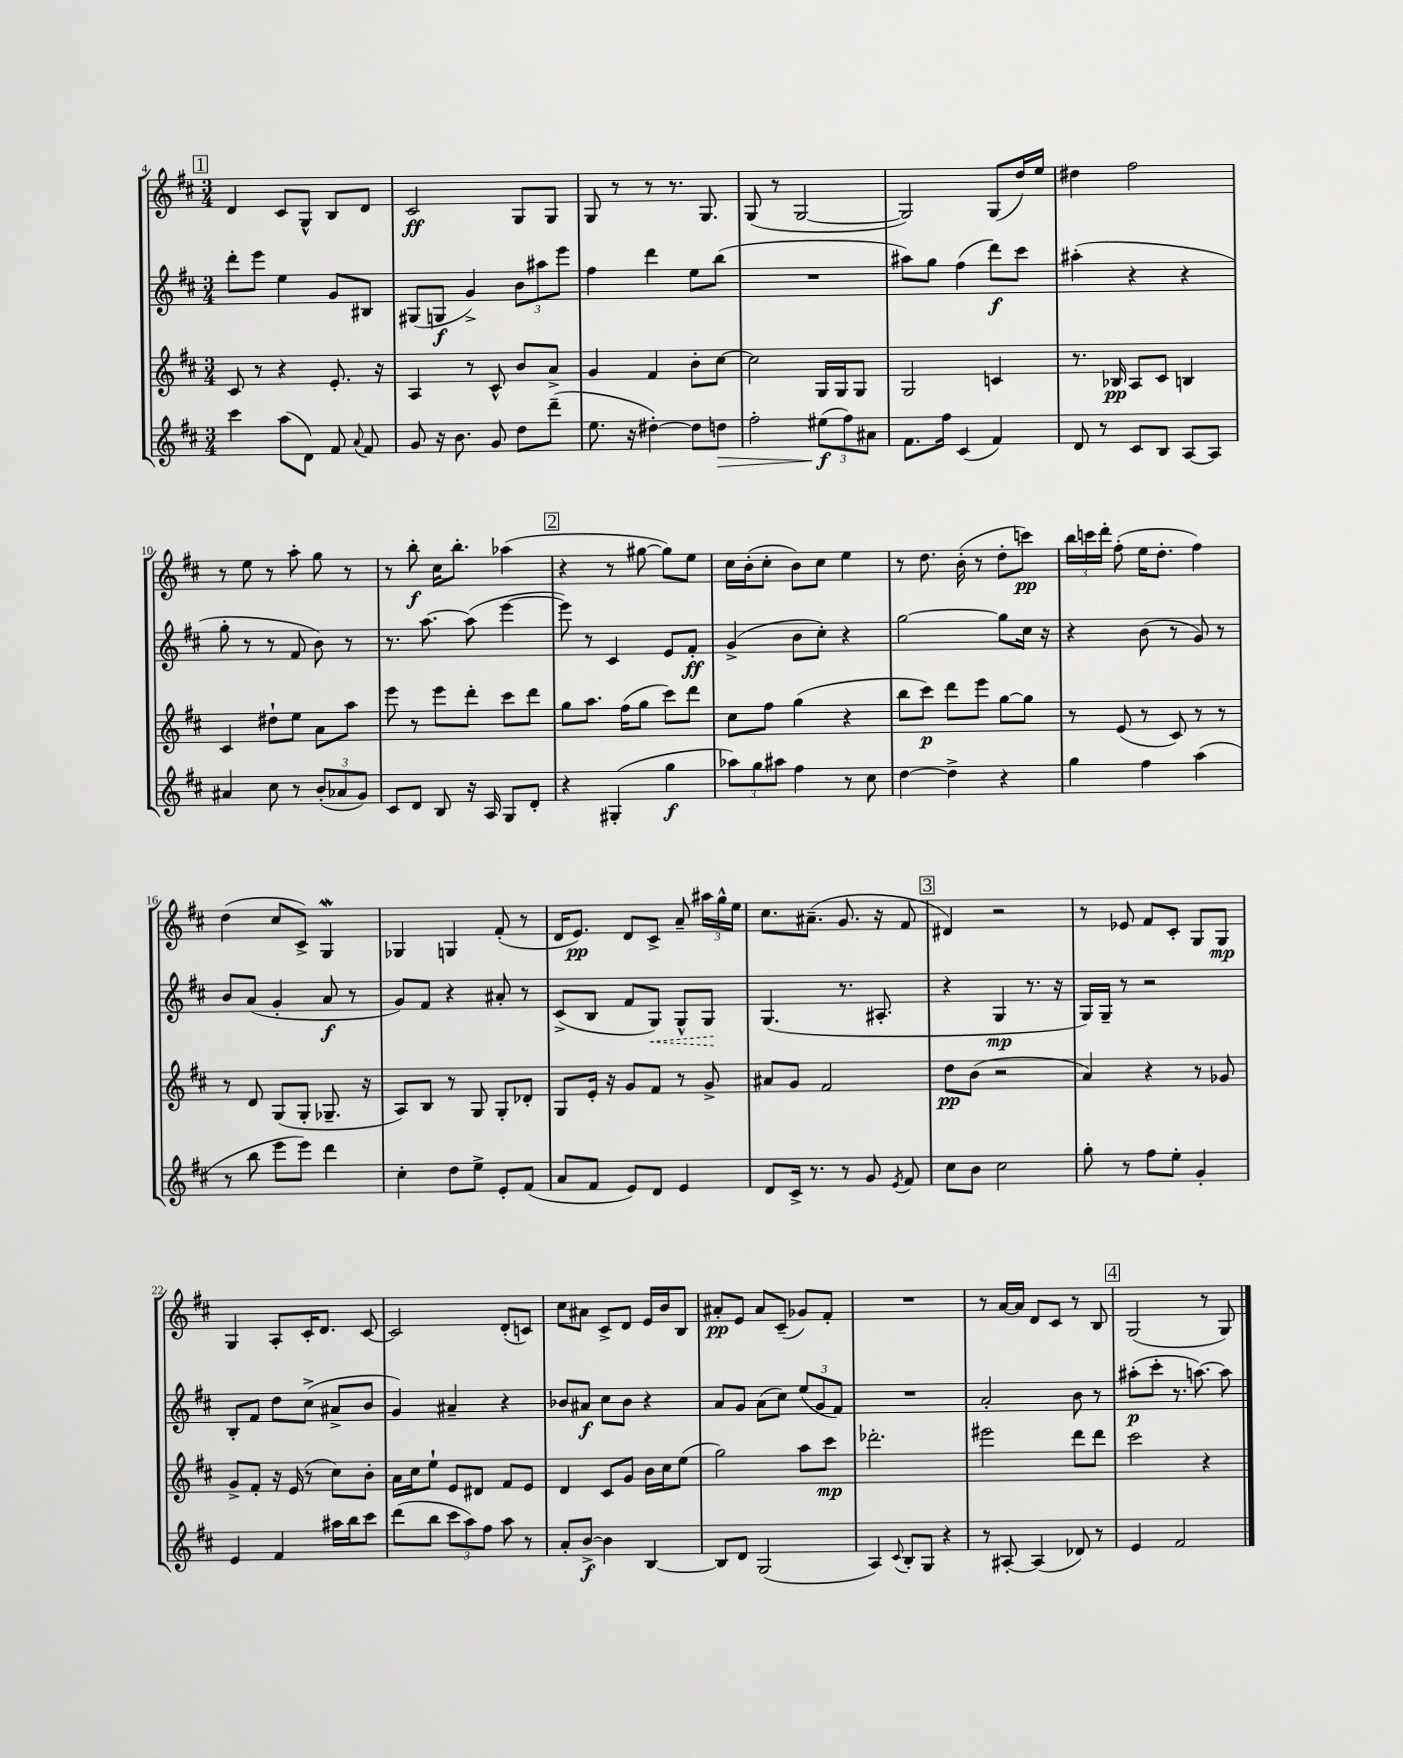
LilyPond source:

<<
\new StaffGroup <<
\new Staff = "s0" {
    \clef treble \key d \major \numericTimeSignature \time 3/4
    \autoBeamOff \mark \markup { \box "1" } d'4 cis'8[ g8]-^ b8[ d'8] |
    cis'2\ff g8[ g8] |
    g8 r8 r8 r8. g8. |
    g8( r8 g2~ |
    g2) g8[( d''16) e''16] |
    dis''4 fis''2 |
    r8 e''8 r8 a''8-. g''8 r8 |
    r8 b''8-.\f cis''16[ b''8.]-. aes''4( |
    \mark \markup { \box "2" } r4 r8 gis''8~ gis''8[) e''8] |
    cis''16[ b'16-.( cis''8]-. b'8[) cis''8] e''4 |
    r8 d''8. b'16-.( r8 d''8[-. c'''8]\pp) |
    \tuplet 3/2 { b''16[ c'''16 d'''16]-. } fis''8-.( e''16[ d''8.]-. fis''4) |
    d''4( cis''8[ cis'8]->) g4\mordent |
    ges4 g4 fis'8-.( r8 |
    d'16[ e'8.]\pp) d'8[ cis'8]-> a'8-- \tuplet 3/2 { ais''16[ g''16-^ e''16] } |
    cis''8.[ ais'8.]--( g'8. r16 fis'8 |
    \mark \markup { \box "3" } dis'4) r2 |
    r8 ees'8 fis'8[ cis'8]-. g8[ g8]\mp |
    g4 a8[-. cis'16-. d'8.] cis'8~ |
    cis'2 d'8[-.( c'8]) |
    cis''8[ ais'8] cis'8[-> d'8] e'16[ b'16 b8] |
    ais'8[-.\pp e'8] ais'8[ cis'8]--( ges'8[) fis'8]-. |
    R2. |
    r8 a'16[~ a'16] d'8[ cis'8] r8 b8 |
    \mark \markup { \box "4" } g2( r8 g8) \bar "|." |
}
\new Staff = "s1" {
    \clef treble \key d \major \numericTimeSignature \time 3/4
    \autoBeamOff \mark \markup { \box "1" } d'''8[-. e'''8] e''4 g'8[ bis8] |
    gis8[( g8]\f g'4->) \tuplet 3/2 { b'8[ ais''8 e'''8] } |
    fis''4 d'''4 e''8[ b''8]( |
    R2. |
    ais''8[) g''8] fis''4( d'''8[\f) cis'''8] |
    ais''4-.( r4 r4 |
    g''8-. r8 r8 fis'8 b'8) r8 |
    r8. a''8.~ a''8( e'''4~ |
    \mark \markup { \box "2" } e'''8) r8 cis'4 e'8[ fis'8]-.\ff |
    g'4->( b'8[ cis''8]-.) r4 |
    g''2~ g''8[ cis''16] r16 |
    r4 b'8( r8 g'8) r8 |
    b'8[ a'8]( g'4-. a'8\f r8 |
    g'8[) fis'8] r4 ais'8-. r8 |
    cis'8[->( b8] fis'8[ \once \override Hairpin.style = #'dashed-line g8]\<) g8[-^ g8]\! |
    g4.( r8. ais8.-. |
    \mark \markup { \box "3" } r4 g4\mp r8. r16 |
    g16[) g16]-- r8 r2 |
    b8[-. fis'8] d''8[ cis''8]->( ais'8[-> b'8] |
    g'4) ais'4-- r4 |
    bes'8[ ais'8]\f cis''8[ bes'8] r4 |
    a'8[ g'8] a'8[( cis''8]) \tuplet 3/2 { e''8[( g'8 fis'8]) } |
    R2. |
    a'2-. b'8 r8 |
    \mark \markup { \box "4" } ais''8[-.\p( cis'''8]-. r8. a''8.~) a''8 \bar "|." |
}
\new Staff = "s2" {
    \clef treble \key d \major \numericTimeSignature \time 3/4
    \autoBeamOff \mark \markup { \box "1" } cis'8 r8 r4 e'8.-. r16 |
    a4 r8 cis'8-^ b'8[ a'8]-> |
    g'4 fis'4 b'8[-. cis''8]~ |
    cis''2 g16[ g16 g8] |
    g2 c'4 |
    r8. bes16\pp a8[ cis'8] b4 |
    cis'4 dis''8[-! e''8] a'8[ a''8] |
    e'''8 r8 e'''8[ d'''8]-. cis'''8[ d'''8] |
    \mark \markup { \box "2" } g''8[ a''8.] fis''16[( g''8] cis'''8[) d'''8] |
    cis''8[ fis''8] g''4( r4 |
    b''8[ cis'''8]\p) d'''8[ e'''8] g''8[~ g''8] |
    r8 e'8( r8 cis'8) r8 r8 |
    r8 d'8 g8[( g8]-. ges8.-- r16 |
    a8[) b8] r8 g8 g8[-. des'8]-. |
    g8[ e'16]-. r16 g'8[ fis'8] r8 g'8-> |
    ais'8[ g'8] fis'2 |
    \mark \markup { \box "3" } d''8[\pp b'8]( r2 |
    a'4) r4 r8 ges'8 |
    g'8[-> fis'8]-. r16 e'16( r8 cis''8[) b'8]-. |
    a'16[ cis''16 e''8]-! e'8[ dis'8] fis'8[ e'8] |
    d'4 cis'8[ g'8] b'16[ cis''16 e''8]( |
    g''2) a''8[ cis'''8]\mp |
    des'''2.-. |
    eis'''2 d'''8[ d'''8] |
    \mark \markup { \box "4" } cis'''2 r4 \bar "|." |
}
\new Staff = "s3" {
    \clef treble \key d \major \numericTimeSignature \time 3/4
    \autoBeamOff \mark \markup { \box "1" } cis'''4 a''8[( d'8]) fis'8 \appoggiatura { a'8 } fis'8 |
    g'8 r16 b'8. g'8 d''8[ d'''8]--( |
    e''8. r16 dis''4~-.) dis''8[ d''8]\> |
    fis''2-. \tuplet 3/2 { eis''8[\f\!( fis''8) ais'8] } |
    fis'8.[ fis''16] cis'4( fis'4) |
    d'8 r8 cis'8[ b8] a8[~ a8] |
    ais'4 cis''8 r8 \tuplet 3/2 { b'8[-.( aes'8 g'8]) } |
    cis'8[ d'8] b8 r16 a16 g8[ d'8]-. |
    \mark \markup { \box "2" } r4 gis4-.( g''4\f |
    \tuplet 3/2 { aes''8[) g''8 ais''8] } fis''4 r8 cis''8 |
    d''4~ d''4-> r4 |
    g''4 fis''4 a''4( |
    r8 b''8 e'''8[ e'''8]) d'''4 |
    cis''4-. d''8[ e''8]-> e'8[-. fis'8]( |
    a'8[ fis'8] e'8[) d'8] e'4 |
    d'8[ cis'16]-> r8. r8 g'8 \acciaccatura { e'8 } fis'8 |
    \mark \markup { \box "3" } cis''8[ b'8] cis''2 |
    g''8-. r8 fis''8[ e''8]-. g'4-. |
    e'4 fis'4 ais''16[ b''16 cis'''8] |
    d'''8[( b''8] \tuplet 3/2 { cis'''8[ a''8) fis''8] } a''8 r8 |
    a'8[-. b'8]~->\f b'4 b4~ |
    b8[ d'8] g2( |
    a4) \appoggiatura { cis'8 } b8[-. g8] r4 |
    r8 ais8~-. ais4( des'8) r8 |
    \mark \markup { \box "4" } e'4 fis'2 \bar "|." |
}
>>
>>
\layout { \context { \Score currentBarNumber = #4 } }
